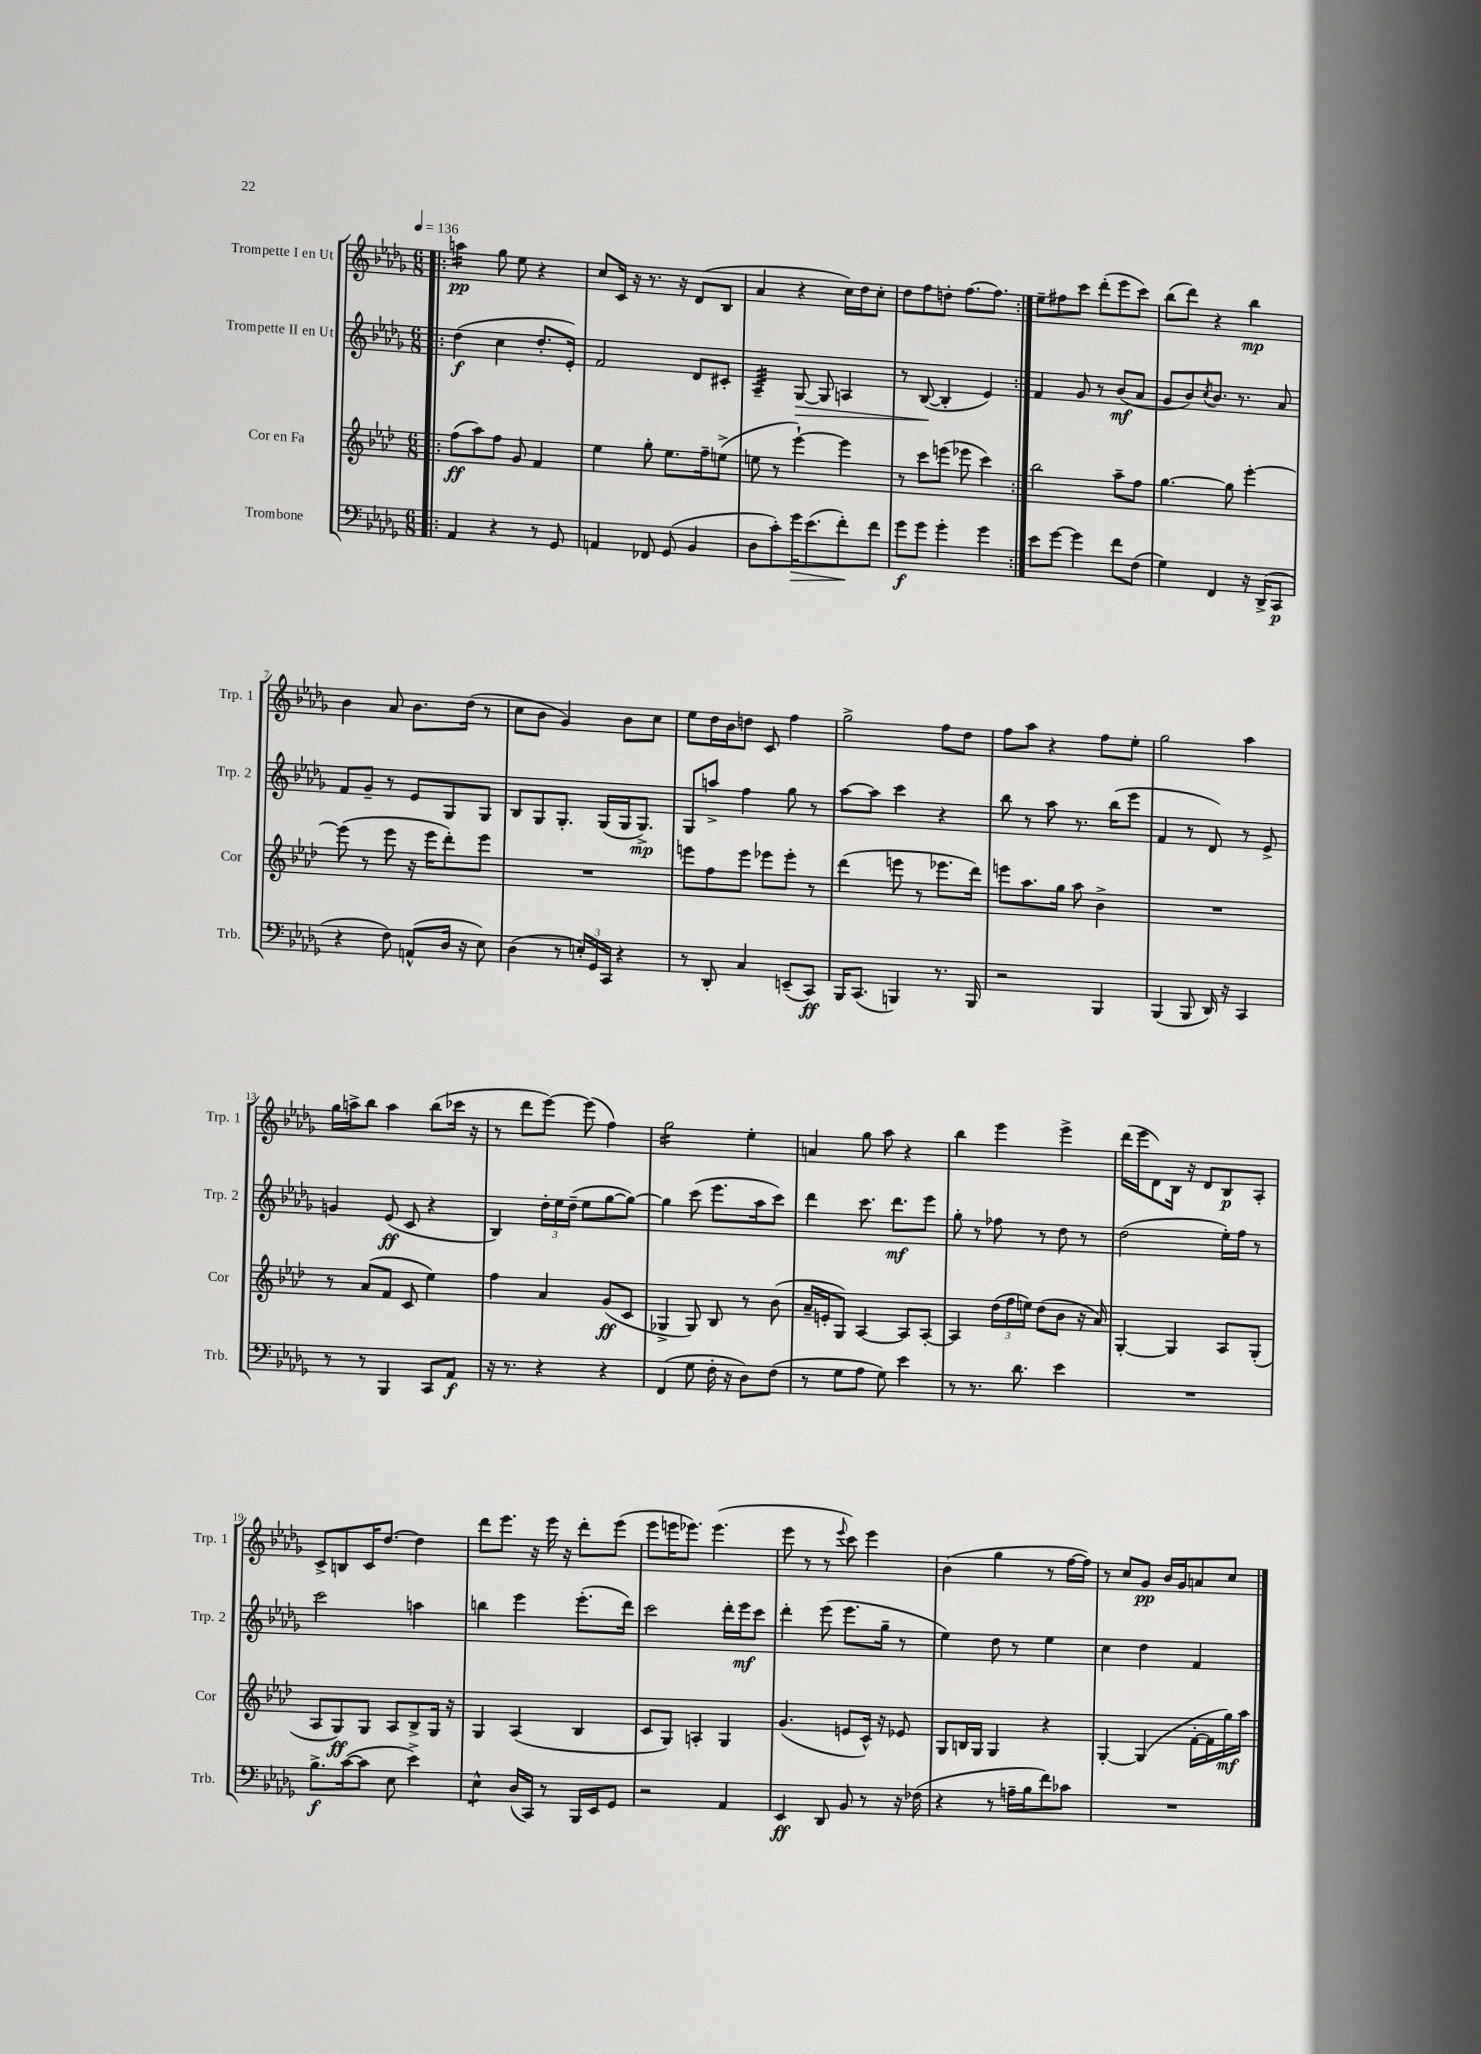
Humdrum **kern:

**kern	**kern	**kern	**kern
*staff4	*staff3	*staff2	*staff1
*clefF4	*clefG2	*clefG2	*clefG2
*k[b-e-a-d-g-]	*k[b-e-a-d-]	*k[b-e-a-d-g-]	*k[b-e-a-d-g-]
*M6/8	*M6/8	*M6/8	*M6/8
*MM136	*MM136	*MM136	*MM136
=!|:	=!|:	=!|:	=!|:
4AA-	(8ff	(4dd-	4aa
.	8aa-)	.	.
4r	8ff	4cc	8gg-
.	8g	.	8ee-
8r	4f	8.dd-'	4r
8GG-	.	.	.
.	.	16e-')	.
=	=	=	=
4AA	4ee-	2f	8cc
.	.	.	16c
.	.	.	16r
8FF-	8gg'	.	8.r
(8GG-	8.ee-	.	.
.	.	.	16r
4BB-	.	8d-	(8d-
.	16ff~	.	.
.	(8ee^	8c#'	8B-
=	=	=	=
8D-	8ee	4A-~	4a-
8c')	8r	.	.
16g-	[4eee-`)	[8G-	4r
(8.e-	.	.	.
.	.	8G-]	.
8f')	4eee-]	4A	16cc)
.	.	.	16dd-
8f	.	.	8cc'
=	=	=	=
8g-	8r	8r	8dd-
8g-	8ccc	([8B-	8ff
4g-'	(8eee	4B-']	8dd'
.	8eee-	.	[8.ff
4g-	4ccc)	4e-)	.
.	.	.	8.ff]
=:|!	=:|!	=:|!	=:|!
8e-	2bb-	4f	8ee-~
[8g-	.	.	8ff#
4g-]	.	8g-	8ccc
.	.	8r	(8ddd-'
8f	8aa-~	(8b-	8eee-
(8F	8ff	8a-	8ccc)
=	=	=	=
4G-)	[4.gg	8g-	(8bb-
.	.	8b-)	8ddd-)
.	.	8qcc	.
4FF	.	8.b-	4r
.	8gg]	.	.
.	.	8.r	.
16r	[4eee-'	.	4bb-
(16DD-^	.	.	.
8CC	.	8a-	.
=	=	=	=
4r	(8eee-]	8f	4b-
.	8r	8g-~	.
8F)	8eee-	8r	8a-
(8AA^^	16r	8e-	8.b-
.	16eee-	.	.
16D-	8ddd-')	8G-	.
16r	.	.	(16dd-
8E-)	8eee-	8G-	8r
=	=	=	=
(4D-	2.r	8B-	8cc
.	.	8G-	8b-
8r	.	8.G-'	4g-)
24E')	.	.	.
24GG-	.	.	.
.	.	(16G-	.
24CC	.	.	.
4r	.	16G-	8b-
.	.	8.G-^)	.
.	.	.	8cc
=	=	=	=
8r	8eee	8G-	8ee-
8DD-'	8ff	8aa^	16dd-
.	.	.	16b-
4C	8eee	4ff	8dd
.	8eee-	.	8c
(8EE~	8eee-'	8gg-	4ff
8CC)	8r	8r	.
=	=	=	=
16BBB-	(4ddd-	[8aa-	2gg-^
(8.CC	.	.	.
.	.	8aa-]	.
4BBB)	8eee	4ccc	.
.	8r	.	.
8.r	8.eee-	4r	8ff
.	.	.	8dd-
16BBB	16ddd-)	.	.
=	=	=	=
2r	8eee	8bb-	8ff
.	8.aa-	8r	8aa-
.	.	8aa-	4r
.	16gg	.	.
.	8aa-	8.r	.
4BBB-	4b-^	.	8ff
.	.	(16bb-	.
.	.	8eee-	8ee-'
=	=	=	=
(4BBB-	2.r	4f	2gg-
8BBB-	.	8r	.
16DD-)	.	8d-)	.
16r	.	.	.
4CC	.	8r	4aa-
.	.	8e-^	.
=	=	=	=
8r	8r	4g	16gg-
.	.	.	16aa^
8r	(8a-	.	8bb-
4BBB-	8f	(8e-	4aa
.	8c	8c	.
8CC	4ee-)	4r	(8bb-
8AA-	.	.	16ccc-
.	.	.	16r
=	=	=	=
16r	4ff	4B-)	8r
8.r	.	.	.
.	.	.	8ddd-
4r	4a-	24dd-'	[8eee-)
.	.	24ee-	.
.	.	(24dd-~	.
.	.	8ee-	(8eee-]
4r	(8g	[8gg-	4ff)
.	8c	8gg-_)	.
=	=	=	=
(4FF	4G-^	4gg-]	2gg-
8G-	8G-)	(8ccc	.
16F'	8B-	8.eee-	.
16r	.	.	.
8D-)	8r	.	4ee-'
.	.	16aa-	.
(8F	(8b-	8ccc)	.
=	=	=	=
8r	16a-~	4ddd-	4a
.	16e'	.	.
8G-	8G)	.	.
8A-	[4A-	8.ccc	8gg-
8G-)	.	.	8aa-
.	.	8.ddd-	.
4e-	8A-]	.	4r
.	[8A-'	8eee-	.
=	=	=	=
8r	4A-]	8gg-'	4bb-
8.r	.	8r	.
.	(24dd-	8ff-	4eee-
.	24ff	.	.
8.d-	.	.	.
.	24ee)	.	.
.	(8dd-	8r	.
4e-	8b-	8dd-	4eee-^
.	16r	8r	.
.	16a-)	.	.
=	=	=	=
2.r	[4G'	(2dd-	(16ddd-
.	.	.	16eee-
.	.	.	8d-)
.	4G]	.	16B-
.	.	.	16r
.	.	.	8d-
.	8A-	16ee-')	8B-
.	.	16ff	.
.	(8G'	8r	8A-'
=	=	=	=
8.B-^	8A-	2ccc	8c^
.	8G)	.	8B
([16c	.	.	.
8c]	8G	.	16c
.	.	.	[8.dd-
8E-	8A-	.	.
4e-^)	8B-^	4aa	4dd-]
.	16G	.	.
.	16r	.	.
=	=	=	=
4E-^^	4G	4bb	8ddd-
.	.	.	8.eee-
(16D-	(4A-	4eee-	.
16CC)	.	.	16r
8r	.	.	16eee-
.	.	.	16r
16BBB-	4B-	(8.eee-'	8ddd-'
16EE-	.	.	.
8GG-	.	.	(8eee-
.	.	16ddd-)	.
=	=	=	=
2r	8c	2ccc	8eee-
.	8G)	.	16eee
.	.	.	8.eee-)
.	4A'	.	.
.	.	.	(4.eee-
4AA-	4G	16ddd-'	.
.	.	16eee-	.
.	.	8ccc	.
=	=	=	=
4EE-	(4.g	4ddd-'	8eee-
.	.	.	8r
8DD-	.	(8eee-	8r
.	.	.	8qqeee-
8BB-	8e	8.eee-	8ccc)
8r	16c^^)	.	4eee-
.	16r	16gg-~	.
16r	8e-	8r	.
(16F-	.	.	.
=	=	=	=
4r	8G	4ee-)	(4b-
.	16B	.	.
.	16G	.	.
8r	4G	8dd-	4gg-
16A~	.	8r	.
16B-	.	.	.
8f)	4r	4ee-	8r
8c-	.	.	[16ff
.	.	.	16ff])
=	=	=	=
2.r	[4G'	4cc	8r
.	.	.	8cc
.	(4G]	4dd-	8g-
.	.	.	16b-
.	.	.	16g-
.	[16f'	4f	8a
.	16f]	.	.
.	16gg)	.	8cc
.	16aa-	.	.
==	==	==	==
*-	*-	*-	*-
